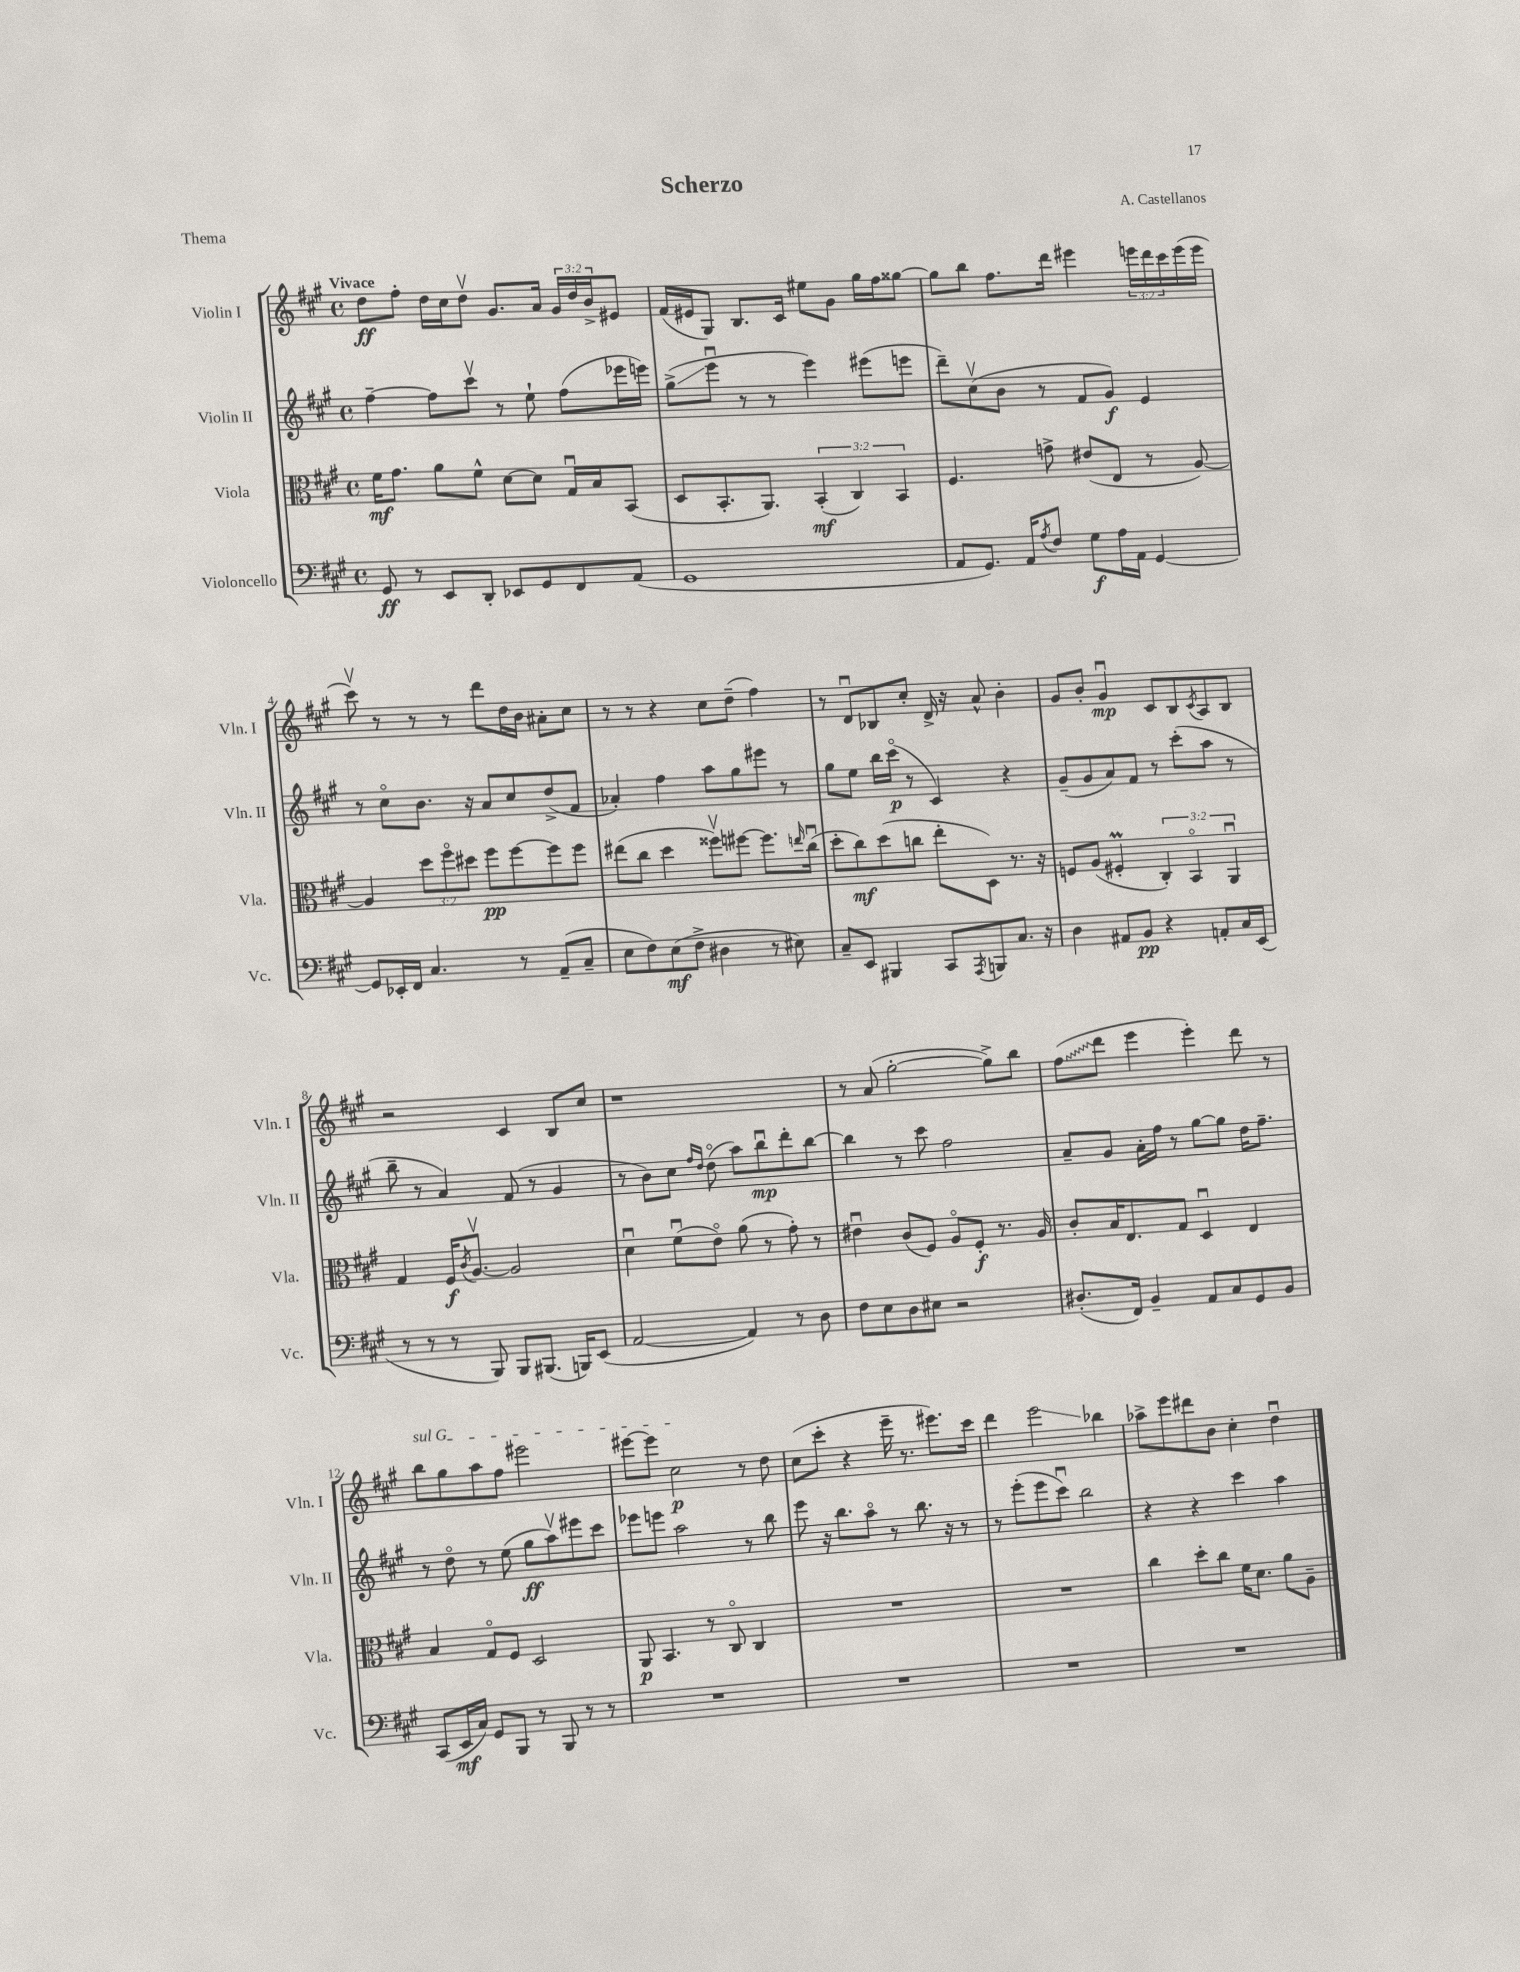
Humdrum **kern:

**kern	**kern	**kern	**kern
*staff4	*staff3	*staff2	*staff1
*clefF4	*clefC3	*clefG2	*clefG2
*k[f#c#g#]	*k[f#c#g#]	*k[f#c#g#]	*k[f#c#g#]
*M4/4	*M4/4	*M4/4	*M4/4
*met(c)	*met(c)	*met(c)	*met(c)
8GG#/	16f#\LK	[4ff#~\	8dd\L
.	8.g#\J	.	.
8r	.	.	8ff#'\J
8EE/L	8a\L	8ff#\]L	16dd\LL
.	.	.	16cc#\J
8DD'/J	8f#^^\J	8ccc#v\J	8ddv\J
8EE-/L	[8d\L	8r	8.g#/L
8GG#/	8d\]J	8ee`\	.
.	.	.	16a/Jk
8FF#/	16G#u/LL	(8ff#\L	24g#/LL
.	.	.	24dd/
.	16B/J	.	.
.	.	.	24b^/J
(8AA/J	(8BB/J	16eee-\L	8e#/J
.	.	16eee\JJ)	.
=	=	=	=
1GG#	8D/L	(8gg#^\L	(16f#/LL
.	.	.	16e#/J
.	8.BB'/	8eeeu\J	8G#/J)
.	.	8r	8.B/L
.	8.AA/J)	.	.
.	.	8r	.
.	.	.	16c#/Jk
.	(6BB'/	4eee\)	8ee#\L
.	.	.	8g#\J
.	6C#/)	.	.
.	.	(8eee#\L	16gg#\LL
.	.	.	16ff#\J
.	6BB/	.	.
.	.	8eee\J	[8gg##\J
=	=	=	=
8AA/L	4.F#/	8ddd~\L)	8gg##\]L
8.GG#/J)	.	(8cc#v\	8bb\J
.	.	8b\J	8.ff#\L
16AA/LK	.	.	.
8qA/	.	.	.
8F#/J	8g^\	8r	.
.	.	.	16ddd\Jk
8G#\L	(8e#/L	8f#/L	4eee#\
16A\L	8E/J	8g#/J)	.
16AA\JJ	.	.	.
[4GG#/	8r	4e/	24eee\LL
.	.	.	24ddd\
.	.	.	24ccc#\
.	[8A/)	.	(16eee\
.	.	.	16eee\JJ
=	=	=	=
8GG#/]L	4A/]	8r	8ccc#v\)
16EE-'/L	.	8cc#o\L	8r
16FF#/JJ	.	.	.
4.C#/	12dd\L	8.b\J	8r
.	12ff#o\	.	.
.	.	.	8r
.	12dd#\J	.	.
.	.	16r	.
.	8ff#\L	8a/L	8ddd\L
8r	[8ff#\	8cc#/	16dd\L
.	.	.	16b\JJ
(8AA~/L	8ff#\]	(8dd^/	8a#'\L
8C#~/J	8ff#\J	8f#/J	8cc#\J
=	=	=	=
8E\L	(8ee#\L	4a-'/)	8r
8F#\)	8cc#\J	.	8r
(8E\	4dd\	4ff#\	4r
8F#^\J	.	.	.
4D#\	8ff##v\L)	8aa\L	8cc#\L
.	[8ff#\J	8gg#\	(8dd~\J
8r	8.ff#\]L	8eee#\J	4ff#\)
8E#\)	.	8r	.
.	16qqee/	.	.
.	(16cc#u\Jk	.	.
=	=	=	=
8C#~/L	8dd'\L	8gg#\L	8r
8EE/J	8cc#\)	8ee\J	8du/L
4BBB#/	(8dd\	16bb\LL	8B-/
.	.	(16ccc#o\JJ	.
.	8cc\J	8r	8cc#'/J
8CC#/L	8ee'\L	4c#/)	16d^/
.	.	.	16r
8qAAA/	.	.	.
8BBB/	8D\J)	.	8a^^/
8.C#/J	8.r	4r	4b'\
16r	16r	.	.
=	=	=	=
4D\	8F/L	(8g#~/L	8g#/L
.	(8A/J	8g#/	8b'/J
8AA#/L	4F#'/	8a/)	4g#u/
8BB/J	.	8f#/J	.
4r	6C#'/)	8r	8c#/L
.	.	(8ccc#'\L	8B/
.	6BBo/	.	.
.	.	.	8qc#/
8AA'/L	.	8aa\J	8A/
.	6AAu/	.	.
16C#/L	.	8r	8B/J
(16EE/JJ	.	.	.
=	=	=	=
8r	4G#/	8bb~\	2r
8r	.	8r	.
8r	16F#/LK	4a/)	.
.	8qc#/	.	.
.	[8.Av/J	.	.
8BBB/)	.	.	.
8BBB/L	2A/]	(8f#/	4c#/
(8.BBB#/J	.	8r	.
.	.	4g#/	8B/L
16BBB/LK)	.	.	.
(8EE/J	.	.	8cc#/J
=	=	=	=
[2AA/	4du\	8r	1r
.	.	8b\L)	.
.	(8f#u\L	8cc#\J	.
.	.	16qqff#/LL	.
.	.	16qqdd/JJ	.
.	8eo\J)	(8ddo\	.
4AA/])	(8a\	8aa\L)	.
.	8r	8bbu\	.
8r	8g#'\)	8ddd'\	.
8D\	8r	[8bb\J	.
=	=	=	=
8F#\L	4e#u\	4bb\]	8r
8E\	.	.	(8a/
8D\	(8c#/L	8r	[2gg#'\
8E#\J	8F#/J)	8ccc#\	.
2r	8Ao/L	2ff#\	.
.	8F#'/J	.	.
.	8.r	.	8gg#^\]L)
.	.	.	8bb\J
.	16A/	.	.
=	=	=	=
(8.D#'/L	8c#'/L	8a~/L	(8ff#\L
.	16B/K	8g#/J	8ddd\J
16FF#/Jk)	8.E/	.	.
4BB~/	.	16a'\LL	4eee\
.	.	16ff#\JJ	.
.	8G#/J	8r	.
8AA/L	4Du/	[8gg#\L	4eee'\)
8C#/	.	8gg#\]J	.
8GG#/	4E/	16dd\LK	8ddd\
.	.	8.ff#~\J	.
8BB/J	.	.	8r
=	=	=	=
(8CC#/L	4B/	8r	8bb\L
16EE/L	.	8ddo\	8gg#\
16C#/JJ)	.	.	.
8GG#/L	8G#o/L	8r	8aa\
8BBB/J	8F#/J	(8ee\	8ff#\J
8r	2D/	8gg#\L	2eee#\
8BBB/	.	8aav\)	.
8r	.	8eee#\	.
8r	.	8ccc#\J	.
=	=	=	=
1r	8AA/	8eee-\L	[8eee#\L
.	4.BB/	8eee\J	8eee#\]J
.	.	2aa\	2cc#\
.	8r	.	.
.	8C#o/	.	.
.	4C#/	8r	8r
.	.	8bb\	8dd\
=	=	=	=
1r	1r	8eee\	(8cc#\L
.	.	16r	8ccc#'\J
.	.	8.bb\L	.
.	.	.	4r
.	.	8aao\J	.
.	.	8r	16eee~\
.	.	.	8.r
.	.	8.bb\	.
.	.	.	8.eee#\L)
.	.	16r	.
.	.	8r	.
.	.	.	16ccc#\Jk
=	=	=	=
1r	1r	8r	4ddd\
.	.	(8eee'\L	.
.	.	8eee\	2eee\
.	.	8ccc#u\J)	.
.	.	2bb\	.
.	.	.	4bb-\
=	=	=	=
1r	4cc#\	4r	8aa-^\L
.	.	.	8eee\
.	8dd'\L	4r	8ddd#\
.	8cc#\J	.	8b\J
.	16f#\LK	4ccc#\	4cc#'\
.	8.d\J	.	.
.	8a\L	4aa\	4ddu\
.	8A~\J	.	.
==	==	==	==
*-	*-	*-	*-
